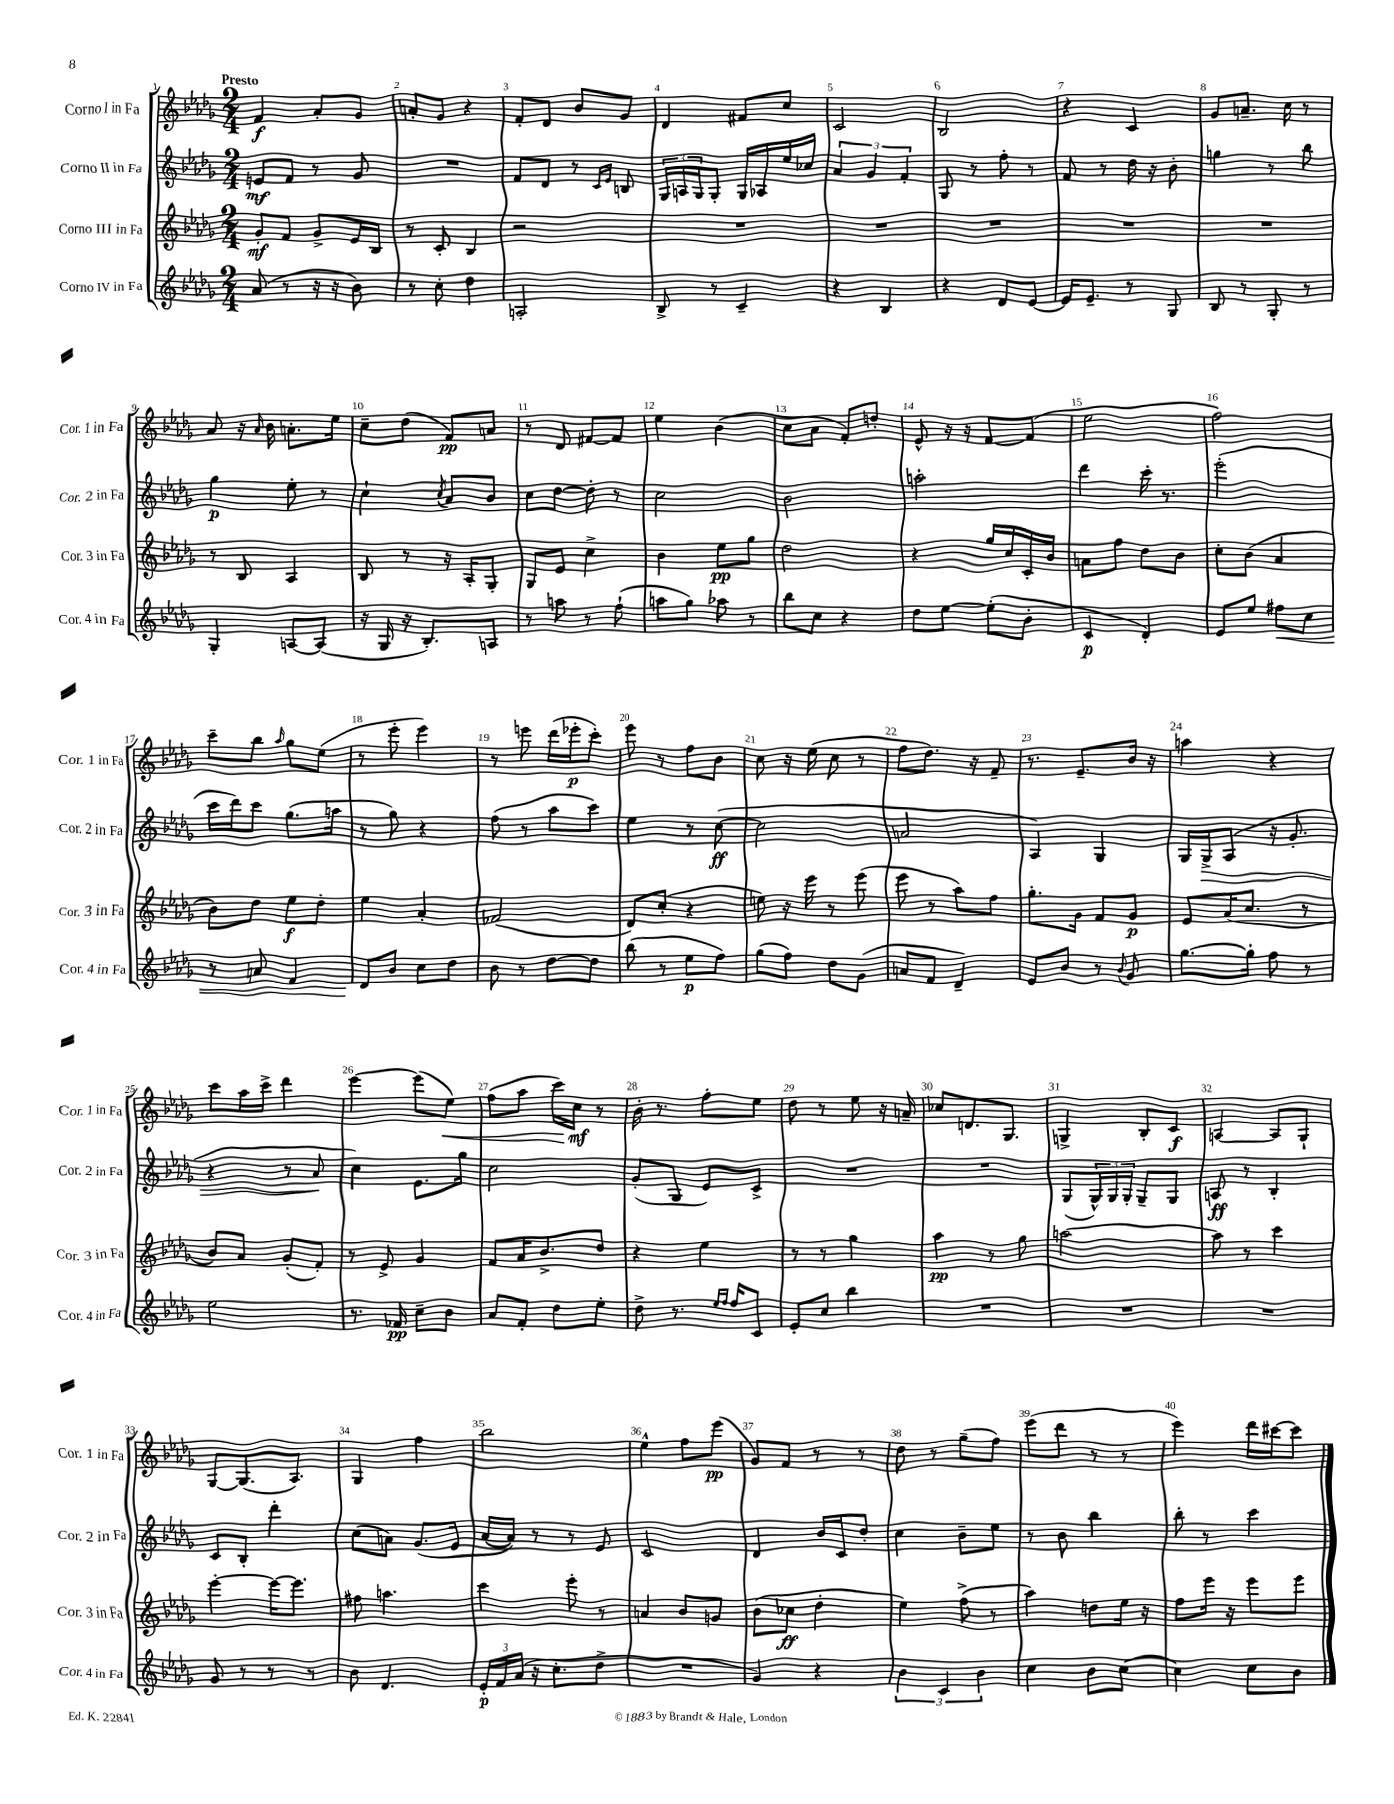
<<
\new StaffGroup <<
\new Staff = "s0" \with { instrumentName = "Corno I in Fa" shortInstrumentName = "Cor. 1 in Fa" } {
    \clef treble \key des \major \numericTimeSignature \time 2/4 \tempo "Presto"
    f'4\f aes'8-. ges'8 |
    a'8-. ges'8 r4 |
    f'8-. des'8 bes'8 ges'8 |
    des'4 fis'8 c''8 |
    c'2 |
    bes2 |
    r4 c'4 |
    ges'8 a'8.-- c''16 r8 |
    aes'8 r16 \grace { aes'16 } bes'16 a'8.-. ees''16 |
    c''8-- des''8( f'8\pp) a'8 |
    r8 des'8 fis'8~ fis'8 |
    ees''4 bes'4( |
    c''8 aes'8 f'8-.) d''8-. |
    ees'8-^ r16 r16 f'8~ f'8( |
    ees''2 |
    f''2) |
    c'''8-- bes''8 \grace { aes''16 } ges''8 ees''8( |
    r8 ees'''8-. ees'''4) |
    r8 e'''8 des'''16( ees'''16-.\p c'''8-.) |
    ees'''8 r8 f''8 bes'8 |
    c''8 r16 ees''16( c''8 r8 |
    f''8 des''8.) r16 f'8-- |
    r8. ees'8.-- bes'16 r16 |
    a''4 r4 |
    c'''8 aes''16 c'''16-> des'''4 |
    ees'''4~ ees'''8( ees''8\<) |
    f''8( aes''8 c'''16) c''16\mf\! r8 |
    bes'16-. r8. f''8-. ees''8 |
    des''8 r8 ees''8 r16 a'16-- |
    ces''8 d'8. ges8. |
    g4-> bes8-. c'8\f |
    a4~ a8 ges8-! |
    ges8~ ges8.( aes8.) |
    ges4 f''4 |
    bes''2 |
    ees''4-^ f''8 ees'''8\pp( |
    ges'8) f'8 r8 r8 |
    des''8 r8 ges''8--( f''8) |
    ees'''8( des'''8 r8 r8 |
    ees'''4) des'''16 cis'''16~ cis'''8 \bar "|." |
}
\new Staff = "s1" \with { instrumentName = "Corno II in Fa" shortInstrumentName = "Cor. 2 in Fa" } {
    \clef treble \key des \major \numericTimeSignature \time 2/4
    e'8\mf f'8 r8 ges'8 |
    R2 |
    f'8 des'8 r8 \grace { c'16 ees'16 } b8 |
    \tuplet 3/2 { ges16 a16 ges16 } ges8-. ges16 aes16 ees''16 ces''16 |
    \tuplet 3/2 { aes'4 ges'4 f'4-. } |
    ges8 r8 f''8-. r8 |
    f'8 r8 des''16 r16 bes'8-. |
    g''4 r8 bes''8 |
    ges''4\p ees''8-. r8 |
    c''4-! \acciaccatura { c''8 } aes'8 bes'8 |
    c''8 des''8~ des''8-. r8 |
    c''2 |
    bes'2 |
    a''2-. |
    des'''4 c'''16-. r8. |
    ees'''2-.( |
    c'''16 des'''16) c'''8 ges''8.( a''16 |
    r8 ges''8) r4 |
    f''8( r8 aes''8 c'''8) |
    ees''4 r8 c''8~\ff( |
    c''2 |
    a'2 |
    aes4) ges4 |
    ges16 ges16->\> aes8( r16 ges'8.-. |
    r4 r8 aes'8\! |
    c''4) ees'8. ges''16 |
    c''2 |
    ges'8-.( ges8 ees'8) c'8-> |
    R2 |
    R2 |
    ges8( \tuplet 3/2 { ges16-^) ges16 ges16-. } ges8-- ges8 |
    a8\ff r8 bes4-. |
    c'8 bes8-. des'''4-. |
    c''8( a'8) ges'8.( ees'16 |
    aes'16~ aes'16) r8 r8 ees'8 |
    c'2 |
    des'4 bes'16 c'16 des''8-. |
    c''4 bes'8-- ees''8 |
    r8 bes'8 bes''4 |
    bes''8-. r8 c'''4 \bar "|." |
}
\new Staff = "s2" \with { instrumentName = "Corno III in Fa" shortInstrumentName = "Cor. 3 in Fa" } {
    \clef treble \key des \major \numericTimeSignature \time 2/4
    ges'8-.\mf f'8 ges'8-> ees'16 bes16 |
    r8 c'8-. bes4 |
    r2 |
    R2 |
    R2 |
    R2 |
    R2 |
    R2 |
    r8 bes8 aes4 |
    bes8 r8 r16 aes16-. ges8-. |
    ges8 ees'8 c''4-> |
    bes'4 ees''8\pp ges''8 |
    des''2 |
    r4 ges''16 c''16 c'16-. bes'16 |
    a'8 f''8 des''8 bes'8 |
    c''8-. bes'8( aes'4 |
    bes'8) des''8 ees''8\f des''8-. |
    ees''4 aes'4-. |
    fes'2( |
    des'8) c''8-.( r4 |
    e''8) r16 ees'''16 r8 ees'''8( |
    ees'''8 r8 aes''8) f''8 |
    ges''8.-. ges'16 f'8 ges'8\p |
    ees'8 aes'16( c''8. r8 |
    bes'8) aes'8 ges'8-.( f'8-.) |
    r8 ees'8-> ges'4 |
    f'8 aes'16 bes'8.-> des''8 |
    r4 ees''4 |
    r8 r8 ges''4 |
    aes''4\pp r8 ges''8 |
    a''2~ |
    a''8 r8 c'''4 |
    ees'''4~-. ees'''16~ ees'''8. |
    fis''8 a''4. |
    c'''4 ees'''8-. r8 |
    a'4 bes'8 g'8 |
    bes'8( ces''8\ff des''4-. |
    ees''4) f''8->( r8 |
    aes''4) d''8 ees''16 r16 |
    f''8 ees'''16 r16 ees'''8 ees'''8 \bar "|." |
}
\new Staff = "s3" \with { instrumentName = "Corno IV in Fa" shortInstrumentName = "Cor. 4 in Fa" } {
    \clef treble \key des \major \numericTimeSignature \time 2/4
    aes'8( r8 r16 r16 bes'8) |
    r8 c''8-. des''4 |
    a2-. |
    bes8-> r8 c'4-- |
    r4 bes4 |
    r4 des'8 ees'8~ |
    ees'16 ees'8.-- r8 ges8 |
    bes8 r8 ges8-. r8 |
    ges4-. a8~ a8( |
    r16 ges16 r16 bes8.-.) a8 |
    r8 a''8 r8 f''8-!( |
    a''8 ges''8) aes''8 r8 |
    bes''8 c''8 r4 |
    des''8 ees''8~ ees''8-.( bes'8-. |
    c'4\p des'4-.) |
    ees'8 ees''8 fis''8\< c''8 |
    r8 a'8 f'4 |
    des'8\! bes'8 c''8 des''8 |
    bes'8 r8 des''8~ des''8 |
    bes''8( r8 ees''8\p f''8) |
    ges''8( f''8) des''8 ges'8( |
    a'8 f'8 des'4--) |
    ees'8 bes'8 r8 \appoggiatura { bes'8 } ges'8 |
    ges''8.~ ges''16-. f''8 r8 |
    ees''2 |
    r8. fes'16\pp c''8-- bes'8 |
    aes'8 f'8-. des''8 ees''8-. |
    des''8-> r8. \grace { ees''16 f''16 } f''16 c'8 |
    ees'8-. c''8 bes''4 |
    R2 |
    R2 |
    R2 |
    ges'8 r8 r8 r8 |
    bes'8 des'4. |
    \tuplet 3/2 { ees'16-.\p f'16 aes'16( } r16 c''8.-. des''8-> |
    R2 |
    ges'4) r4 |
    \tuplet 3/2 { bes'4 c'4 bes'4 } |
    c''4 bes'8 c''8~ |
    c''4 c''8 bes'8 \bar "|." |
}
>>
>>
\layout { \context { \Score \override BarNumber.break-visibility = ##(#f #t #t) barNumberVisibility = #all-bar-numbers-visible } }
